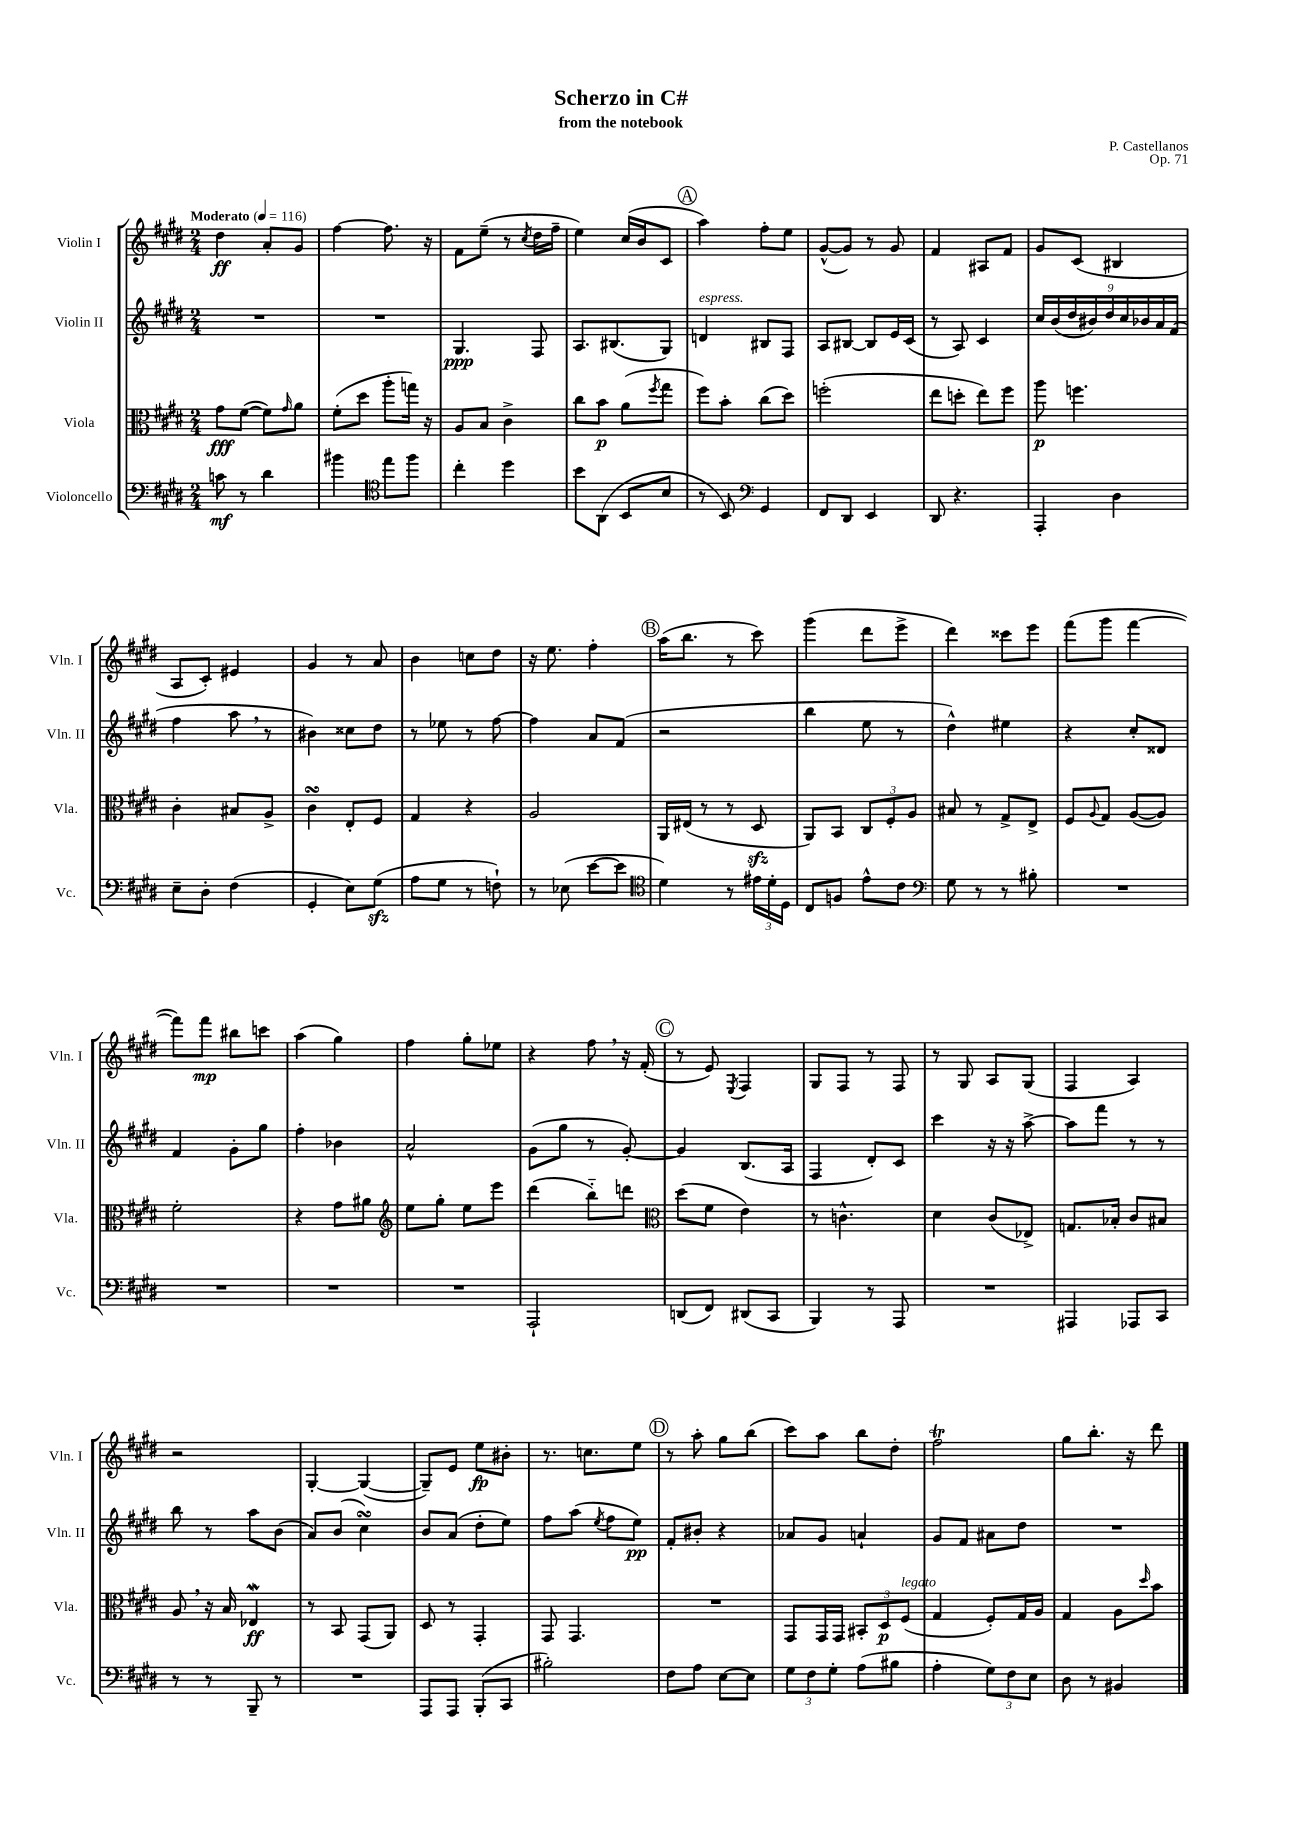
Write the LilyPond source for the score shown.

\header { title = "Scherzo in C#" composer = "P. Castellanos" subtitle = "from the notebook" opus = "Op. 71" }
<<
\new StaffGroup <<
\new Staff = "s0" \with { instrumentName = "Violin I" shortInstrumentName = "Vln. I" } {
    \clef treble \key e \major \numericTimeSignature \time 2/4 \tempo "Moderato" 4 = 116
    dis''4\ff a'8-. gis'8 |
    fis''4~ fis''8. r16 |
    fis'8 e''8--( r8 \acciaccatura { cis''8 } dis''16 fis''16-- |
    e''4) cis''16( b'16 cis'8 |
    \mark \markup { \circle "A" } a''4) fis''8-. e''8 |
    gis'8~-^( gis'8) r8 gis'8 |
    fis'4 ais8 fis'8 |
    gis'8 cis'8( bis4 |
    a8 cis'8-.) eis'4 |
    gis'4 r8 a'8 |
    b'4 c''8 dis''8 |
    r16 e''8. fis''4-. |
    \mark \markup { \circle "B" } a''16( b''8. r8 cis'''8) |
    gis'''4( dis'''8 e'''8-> |
    dis'''4) cisis'''8 e'''8 |
    fis'''8( gis'''8 fis'''4~ |
    fis'''8) fis'''8\mp bis''8 c'''8 |
    a''4( gis''4) |
    fis''4 gis''8-. ees''8 |
    r4 fis''8 \breathe r16 fis'16-.( |
    \mark \markup { \circle "C" } r8 e'8) \acciaccatura { e8 } fis4 |
    gis8 fis8 r8 fis8 |
    r8 gis8 a8 gis8( |
    fis4 a4) |
    r2 |
    gis4~-. gis4~( |
    gis8--) e'8 e''8\fp bis'8-. |
    r8. c''8. e''8 |
    \mark \markup { \circle "D" } r8 a''8-. gis''8 b''8( |
    cis'''8) a''8 b''8 dis''8-. |
    fis''2\trill |
    gis''8 b''8.-. r16 dis'''8 \bar "|." |
}
\new Staff = "s1" \with { instrumentName = "Violin II" shortInstrumentName = "Vln. II" } {
    \clef treble \key e \major \numericTimeSignature \time 2/4
    R2 |
    R2 |
    gis4.\ppp fis8 |
    a8. bis8.( gis8) |
    \mark \markup { \circle "A" } d'4^\markup { \italic "espress." } bis8 fis8 |
    a8 bis8~ bis8 e'16 cis'16( |
    r8 a8) cis'4 |
    \tuplet 9/8 { cis''16 b'16( dis''16 bis'16) dis''16 cis''16 bes'16 a'16 fis'16( } |
    fis''4 a''8 \breathe r8 |
    bis'4) cisis''8 dis''8 |
    r8 ees''8 r8 fis''8~ |
    fis''4 a'8 fis'8( |
    \mark \markup { \circle "B" } r2 |
    b''4 e''8 r8 |
    dis''4-^) eis''4 |
    r4 cis''8-. disis'8 |
    fis'4 gis'8-. gis''8 |
    fis''4-. bes'4 |
    a'2-^ |
    gis'8( gis''8 r8 gis'8~-.) |
    \mark \markup { \circle "C" } gis'4 b8.( a16 |
    fis4 dis'8-.) cis'8 |
    cis'''4 r16 r16 a''8~-> |
    a''8 fis'''8 r8 r8 |
    b''8 r8 a''8 b'8( |
    a'8) b'8( cis''4\turn) |
    b'8 a'8( dis''8-. e''8) |
    fis''8 a''8( \acciaccatura { e''8 } fis''8 e''8\pp) |
    \mark \markup { \circle "D" } fis'8-. bis'8-. r4 |
    aes'8 gis'8 a'4-! |
    gis'8 fis'8 ais'8 dis''8 |
    R2 \bar "|." |
}
\new Staff = "s2" \with { instrumentName = "Viola" shortInstrumentName = "Vla." } {
    \clef alto \key e \major \numericTimeSignature \time 2/4
    gis'8\fff fis'8~( fis'8) \grace { gis'16 } a'8 |
    fis'8-.( dis''8 a''8-. g''16) r16 |
    a8 b8 cis'4-> |
    cis''8 b'8\p a'8( \acciaccatura { fis''8 } gis''8 |
    \mark \markup { \circle "A" } fis''8) b'8-. cis''8( dis''8) |
    f''2-.( |
    e''8 d''8-. e''8) fis''8 |
    a''8\p f''4. |
    cis'4-. bis8 a8-> |
    cis'4\turn e8-. fis8 |
    gis4 r4 |
    a2 |
    \mark \markup { \circle "B" } a,16 eis16( r8 r8 dis8\sfz |
    a,8) b,8 \tuplet 3/2 { cis8 fis8-. a8 } |
    bis8 r8 gis8-> e8-> |
    fis8 \appoggiatura { a8 } gis8 a8~( a8) |
    fis'2-. |
    r4 gis'8 ais'8 |
    \clef treble e''8 gis''8-. e''8 e'''8 |
    dis'''4( b''8-_) d'''8 |
    \mark \markup { \circle "C" } \clef alto dis''8( fis'8 e'4) |
    r8 c'4.-^ |
    dis'4 cis'8( ees8->) |
    g8. bes16-. cis'8 bis8 |
    a8 \breathe r16 b16 ees4\mordent\ff |
    r8 b,8 gis,8( a,8) |
    dis8 r8 gis,4-. |
    gis,8 gis,4. |
    \mark \markup { \circle "D" } R2 |
    gis,8 gis,16 gis,16 \tuplet 3/2 { bis,8-. dis8\p fis8^\markup { \italic "legato" }( } |
    gis4 fis8-.) gis16 a16 |
    gis4 a8 \grace { dis''16 } b'8 \bar "|." |
}
\new Staff = "s3" \with { instrumentName = "Violoncello" shortInstrumentName = "Vc." } {
    \clef bass \key e \major \numericTimeSignature \time 2/4
    c'8\mf r8 dis'4 |
    bis'4 \clef tenor e''8 fis''8 |
    cis''4-. dis''4 |
    b'8 a,8( b,8 b8 |
    \mark \markup { \circle "A" } r8 b,8) \clef bass gis,4 |
    fis,8 dis,8 e,4 |
    dis,8 r4. |
    a,,4-. dis4 |
    e8-- dis8-. fis4( |
    gis,4-. e8) gis8\sfz( |
    a8 gis8 r8 f8-!) |
    r8 ees8( e'8~ e'8 |
    \mark \markup { \circle "B" } \clef tenor dis'4) r8 \tuplet 3/2 { eis'16 dis'16-. dis16 } |
    cis8 f8 e'8-^ cis'8 |
    \clef bass gis8 r8 r8 bis8-. |
    R2 |
    R2 |
    R2 |
    R2 |
    a,,2-! |
    \mark \markup { \circle "C" } d,8( fis,8) dis,8( cis,8 |
    b,,4) r8 a,,8 |
    R2 |
    ais,,4 aes,,8 cis,8 |
    r8 r8 b,,8-- r8 |
    R2 |
    a,,8 a,,8 b,,8-.( cis,8 |
    bis2-.) |
    \mark \markup { \circle "D" } fis8 a8 e8~ e8 |
    \tuplet 3/2 { gis8 fis8 gis8-. } a8( bis8 |
    a4-. \tuplet 3/2 { gis8) fis8 e8 } |
    dis8 r8 bis,4 \bar "|." |
}
>>
>>
\layout { \context { \Score \remove "Bar_number_engraver" } }
